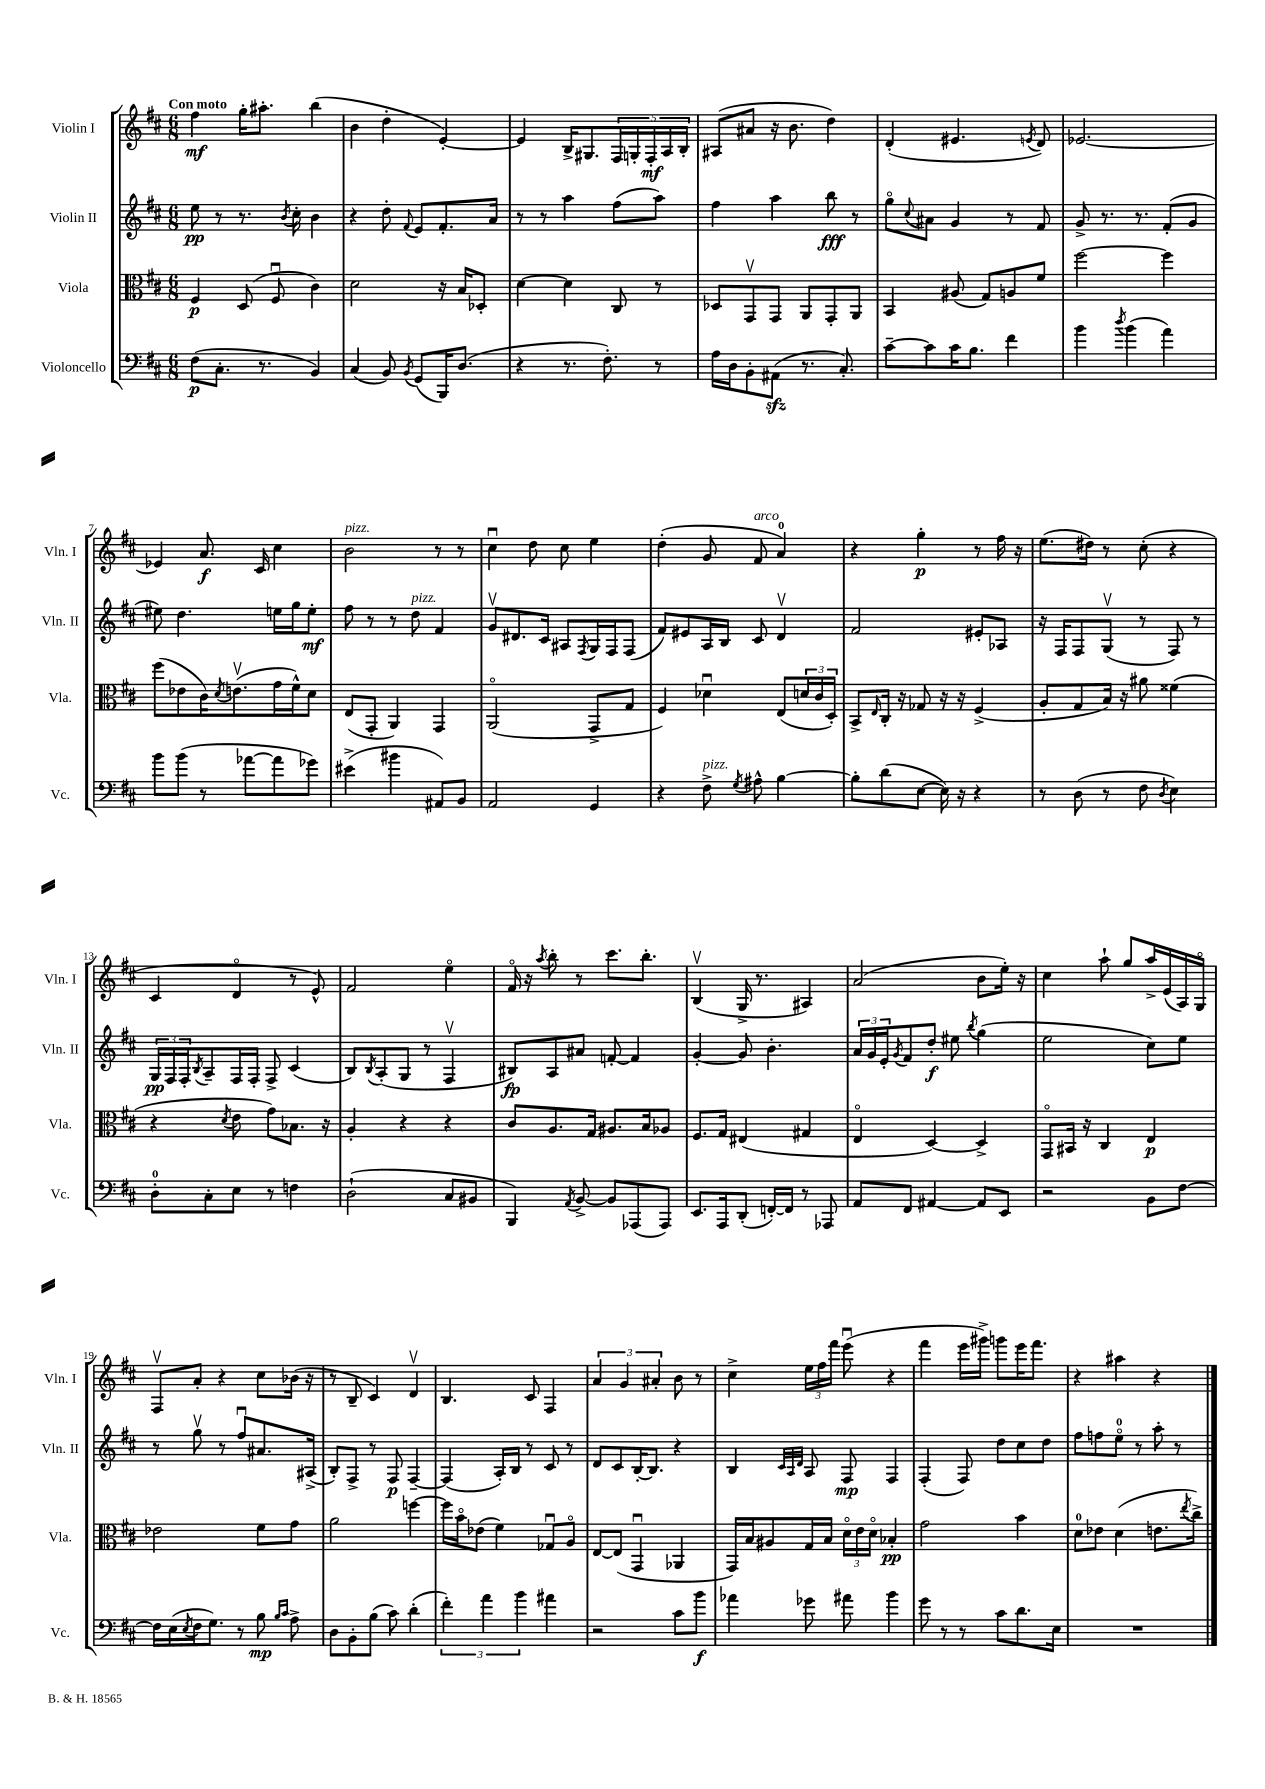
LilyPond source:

<<
\new StaffGroup <<
\new Staff = "s0" \with { instrumentName = "Violin I" shortInstrumentName = "Vln. I" } {
    \clef treble \key d \major \numericTimeSignature \time 6/8 \tempo "Con moto"
    fis''4\mf g''16-. ais''8.-. b''4( |
    b'4 d''4-. e'4~-.) |
    e'4 b16-> gis8. \tuplet 5/4 { fis16 g16-. fis16-.\mf a16 b16-. } |
    ais8( ais'8 r16 b'8. d''4) |
    d'4-.( eis'4. \acciaccatura { e'8 } d'8) |
    ees'2.~ |
    ees'4 a'8.\f cis'16 cis''4 |
    b'2^\markup { \italic "pizz." } r8 r8 |
    cis''4\downbow d''8 cis''8 e''4 |
    d''4-.( g'8 fis'8^\markup { \italic "arco" } a'4-0) |
    r4 g''4-.\p r8 fis''16 r16 |
    e''8.( dis''16) r8 cis''8-.( r4 |
    cis'4 d'4\flageolet r8 e'8-^) |
    fis'2 e''4\flageolet |
    fis'16\flageolet r16 \acciaccatura { a''8 } b''8-. r8 cis'''8. b''8.-. |
    b4\upbow( g16-> r8. ais4) |
    a'2( b'8 e''16-.) r16 |
    cis''4 a''8-! g''8 a''16-> e'16( a16) g16\flageolet |
    fis8\upbow a'8-. r4 cis''8 bes'16( r16 |
    r8 b8-- cis'4) d'4\upbow |
    b4. cis'8 fis4 |
    \tuplet 3/2 { a'4 g'4 ais'4-. } b'8 r8 |
    cis''4-> \tuplet 3/2 { e''16 fis''16 fis'''16 } e'''8\downbow( r4 |
    fis'''4 e'''16 gis'''16->) g'''8 e'''16 fis'''8. |
    r4 ais''4 r4 \bar "|." |
}
\new Staff = "s1" \with { instrumentName = "Violin II" shortInstrumentName = "Vln. II" } {
    \clef treble \key d \major \numericTimeSignature \time 6/8
    e''8\pp r8 r8. \acciaccatura { b'8 } cis''16-. b'4 |
    r4 d''8-. \appoggiatura { fis'8 } e'8 fis'8.-. a'16 |
    r8 r8 a''4 fis''8( a''8) |
    fis''4 a''4 b''8\fff r8 |
    g''8\flageolet \appoggiatura { cis''8 } ais'8 g'4 r8 fis'8 |
    g'8-> r8. r8. fis'8-.( g'8 |
    eis''8) d''4. e''16 g''16 e''8-.\mf |
    fis''8 r8 r8 d''8^\markup { \italic "pizz." } fis'4 |
    g'8\upbow dis'8. cis'16 ais8 \acciaccatura { fis8 } g16 fis16 fis8( |
    fis'8) eis'8 a16 b16 cis'8 d'4\upbow |
    fis'2 eis'8-. aes8 |
    r16 fis16 fis8 g8\upbow( r8 fis8) r8 |
    \tuplet 3/2 { g16\pp fis16 fis16-. } \acciaccatura { b8 } a8-- fis16 fis16-. fis8-> cis'4( |
    b8) \acciaccatura { b8 } a8-.( g8 r8 fis4\upbow |
    bis8\fp) a8 ais'8 f'8~-. f'4 |
    g'4~-. g'8 b'4.-. |
    \tuplet 3/2 { a'16 g'16 e'16-. } \acciaccatura { g'8 } fis'8 d''8-.\f eis''8 \acciaccatura { b''8 } g''4( |
    e''2 cis''8) e''8 |
    r8 g''8\upbow r8 fis''8\downbow ais'8. ais16->( |
    b8-.) fis8-> r8 fis8\p fis4~-- |
    fis4( a16-.) b16 r8 cis'8 r8 |
    d'8 cis'8 b16~-. b8. r4 |
    b4 \grace { cis'32 a32 d'32 } a8 fis8\mp fis4 |
    fis4-.( fis8) d''8 cis''8 d''8 |
    fis''8 f''8 e''8-0\flageolet r8 a''8-. r8 \bar "|." |
}
\new Staff = "s2" \with { instrumentName = "Viola" shortInstrumentName = "Vla." } {
    \clef alto \key d \major \numericTimeSignature \time 6/8
    fis4\p d8( fis8\downbow cis'4) |
    d'2 r16 b16 des8-. |
    d'4~ d'4 cis8 r8 |
    des8 g,8\upbow g,8 a,8 g,8-. a,8 |
    b,4 ais8( g8) a8 fis'8 |
    fis''2~ fis''4 |
    fis''8( ees'8 cis'16) \acciaccatura { d'8 } e'8.\upbow( g'16 fis'16-^) d'8 |
    e8( g,8-. a,4) g,4 |
    a,2\flageolet( g,8-> g8 |
    fis4) des'4\downbow e8( \tuplet 3/2 { d'16 cis'16 d16-.) } |
    b,8-> \grace { e16 } cis16-. r16 ges8 r16 r16 fis4->( |
    a8-. g8 b16) r16 ais'8 fisis'4( |
    r4 \acciaccatura { d'8 } e'8 g'8) bes8. r16 |
    a4-. r4 r4 |
    cis'8 a8. g16 ais8. b16 aes8 |
    fis8. g16 eis4( gis4 |
    e4\flageolet d4~) d4-> |
    g,8\flageolet bis,16 r16 cis4 e4\p |
    ees'2 fis'8 g'8 |
    a'2 f''4~ |
    f''16 b'16\flageolet ees'8( fis'4) ges8\downbow a8\flageolet |
    e8~ e8( g,4\downbow aes,4 |
    g,16) b16 ais8 g16 b16 \tuplet 3/2 { d'16\flageolet e'16 d'16\flageolet } bes4-.\pp |
    g'2 b'4 |
    d'8-0 ees'8 d'4( e'8. \acciaccatura { e''8 } cis''16->) \bar "|." |
}
\new Staff = "s3" \with { instrumentName = "Violoncello" shortInstrumentName = "Vc." } {
    \clef bass \key d \major \numericTimeSignature \time 6/8
    fis8\p( cis8.-. r8. b,4) |
    cis4( b,8) \acciaccatura { b,8 } g,8( b,,16) d8.( |
    r4 r8. fis8.-.) r8 |
    a16 d16 b,8-. ais,8\sfz( r8. cis8.-.) |
    cis'8~-- cis'8 cis'16 b8. fis'4 |
    b'4 \acciaccatura { d''8 } b'4( a'4) |
    b'8 b'8( r8 aes'8~ aes'8 ges'8) |
    eis'4->( bis'4 ais,8) b,8 |
    a,2 g,4 |
    r4 fis8->^\markup { \italic "pizz." } \acciaccatura { g8 } ais8-^ b4~ |
    b8-. d'8( e8~ e16) r16 r4 |
    r8 d8( r8 fis8 \acciaccatura { d8 } e4) |
    d8-0-. cis8-. e8 r8 f4 |
    d2-!( cis8 bis,8 |
    b,,4) \acciaccatura { a,8 } b,8~-> b,8 aes,,8( aes,,8) |
    e,8. a,,16 d,8-.( f,16~-.) f,16 r8 aes,,8 |
    a,8 fis,8 ais,4~ ais,8 e,8 |
    r2 b,8 fis8~ |
    fis16 e16( \acciaccatura { e8 } fis16 g8.) r8 b8\mp \grace { b16 cis'16 } a8-> |
    d8 b,8-. b8( cis'8) d'4-.( |
    \tuplet 3/2 { fis'4-.) a'4 b'4 } ais'4 |
    r2 cis'8 b'8\f |
    aes'4 ges'8 ais'8 b'4 |
    g'8 r8 r8 cis'8 d'8. e16 |
    R2. \bar "|." |
}
>>
>>
